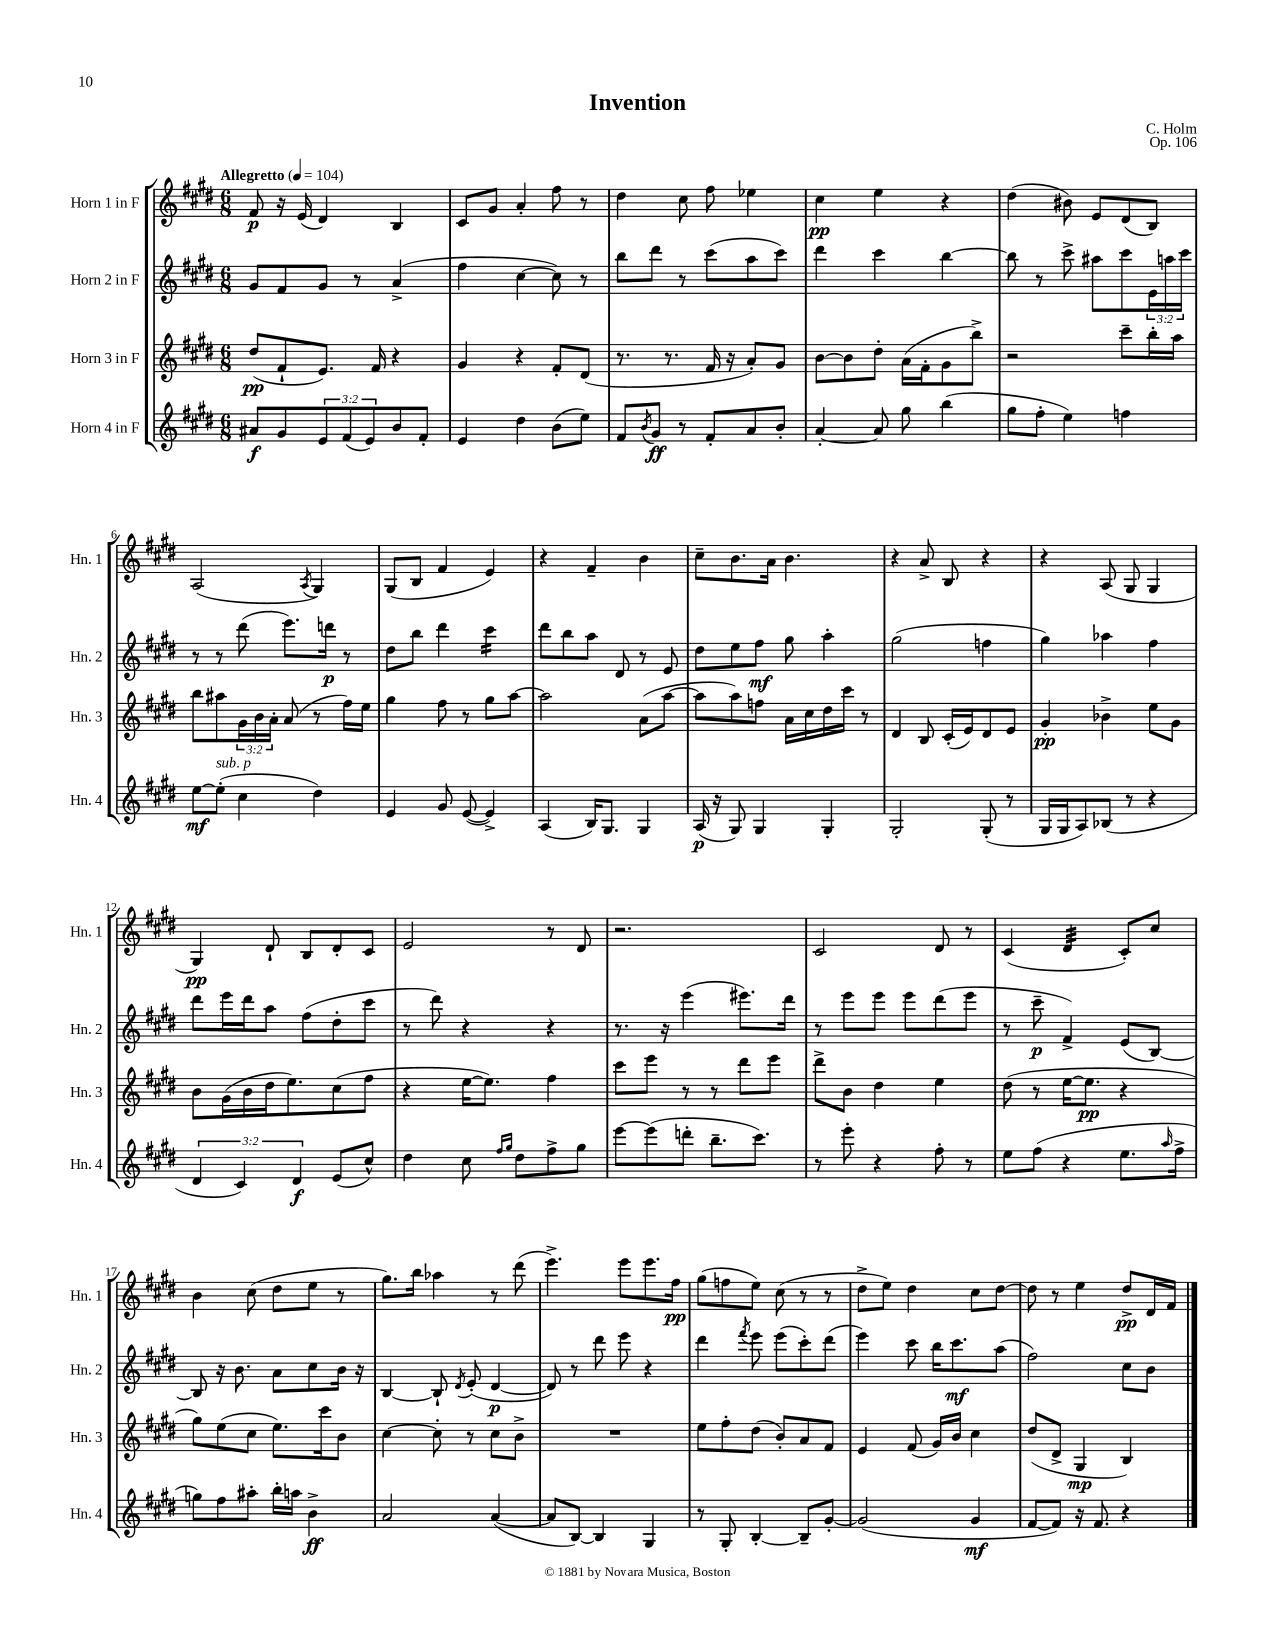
\header { title = "Invention" composer = "C. Holm" opus = "Op. 106" }
<<
\new StaffGroup <<
\new Staff = "s0" \with { instrumentName = "Horn 1 in F" shortInstrumentName = "Hn. 1" } {
    \clef treble \key e \major \numericTimeSignature \time 6/8 \tempo "Allegretto" 4 = 104
    fis'8\p r16 e'16( dis'4) b4 |
    cis'8 gis'8 a'4-. fis''8 r8 |
    dis''4 cis''8 fis''8 ees''4 |
    cis''4\pp e''4 r4 |
    dis''4( bis'8) e'8 dis'8( b8) |
    a2( \acciaccatura { a8 } gis4) |
    gis8( b8 fis'4 e'4) |
    r4 fis'4-- b'4 |
    cis''8-- b'8. a'16 b'4. |
    r4 a'8-> b8 r4 |
    r4 a8( gis8 gis4 |
    gis4\pp) dis'8-! b8 dis'8-. cis'8 |
    e'2 r8 dis'8 |
    r2. |
    cis'2 dis'8 r8 |
    cis'4( dis'4:32 cis'8-.) cis''8 |
    b'4 cis''8( dis''8 e''8 r8 |
    gis''8.) b''16 aes''4 r8 dis'''8( |
    e'''4.->) e'''8 e'''8. fis''16\pp |
    gis''8( f''8 e''8) cis''8( r8 r8 |
    dis''8-> e''8) dis''4 cis''8 dis''8~ |
    dis''8 r8 e''4 dis''8->\pp dis'16 fis'16 \bar "|." |
}
\new Staff = "s1" \with { instrumentName = "Horn 2 in F" shortInstrumentName = "Hn. 2" } {
    \clef treble \key e \major \numericTimeSignature \time 6/8 \override Staff.TupletNumber.text = #tuplet-number::calc-fraction-text
    gis'8 fis'8 gis'8 r8 a'4->( |
    fis''4 cis''4~ cis''8) r8 |
    b''8 dis'''8 r8 cis'''8( a''8 cis'''8) |
    dis'''4 cis'''4 b''4~ |
    b''8 r8 cis'''8-> ais''8 cis'''8 \tuplet 3/2 { e'16 a''16 cis'''16 } |
    r8 r8 dis'''8( e'''8.) d'''16\p r8 |
    dis''8 b''8 dis'''4 cis'''4:16 |
    dis'''8 b''8 a''8 dis'8 r8 e'8 |
    dis''8 e''8 fis''8\mf gis''8 a''4-. |
    gis''2( f''4 |
    gis''4) aes''4 fis''4 |
    dis'''8 e'''16 dis'''16 a''8 fis''8( dis''8-. cis'''8 |
    r8 dis'''8) r4 r4 |
    r8. r16 e'''4( eis'''8.) dis'''16 |
    r8 e'''8 e'''8 e'''8 dis'''8( e'''8 |
    r8 cis'''8--\p fis'4->) e'8( b8~) |
    b8 r16 b'8. a'8 cis''8 b'16 r16 |
    b4~ b8-! \acciaccatura { dis'8 } e'8-.( dis'4~\p |
    dis'8) r8 dis'''8 e'''8 r4 |
    dis'''4 \acciaccatura { fis'''8 } e'''8 e'''8( cis'''8-.) dis'''8( |
    e'''4) cis'''8 b''16 cis'''8.\mf a''8( |
    fis''2) cis''8 b'8 \bar "|." |
}
\new Staff = "s2" \with { instrumentName = "Horn 3 in F" shortInstrumentName = "Hn. 3" } {
    \clef treble \key e \major \numericTimeSignature \time 6/8 \override Staff.TupletNumber.text = #tuplet-number::calc-fraction-text
    dis''8\pp( fis'8-! e'8.) fis'16 r4 |
    gis'4 r4 fis'8-. dis'8( |
    r8. r8. fis'16 r16 a'8-.) gis'8 |
    b'8~ b'8 dis''8-. a'16( fis'16-. gis'8 b''8->) |
    r2 cis'''8-- b''16-. a''16 |
    b''8 ais''8 \tuplet 3/2 { gis'16 b'16 a'16-. } a'8( r8 fis''16) e''16 |
    gis''4 fis''8 r8 gis''8 a''8~ |
    a''2 a'8( a''8~ |
    a''8 a''8) f''8 a'16 cis''16 dis''16 cis'''16 r8 |
    dis'4 b8 cis'16-.( e'16) dis'8 e'8 |
    gis'4-.\pp bes'4-> e''8 gis'8 |
    b'8 gis'16( b'16 dis''16 e''8.) cis''8( fis''8 |
    r4 e''16~ e''8.) fis''4 |
    cis'''8 e'''8 r8 r8 dis'''8 e'''8 |
    dis'''8-> b'8 dis''4 e''4 |
    dis''8( r8 e''16~ e''8.\pp r4 |
    gis''8) e''8( cis''8 e''8.) cis'''16 b'8 |
    cis''4~ cis''8-. r8 cis''8 b'8-> |
    R2. |
    e''8 fis''8-. dis''8( b'8-.) a'8 fis'8 |
    e'4 fis'8( gis'16) b'16 cis''4 |
    dis''8( dis'8-> gis4\mp b4) \bar "|." |
}
\new Staff = "s3" \with { instrumentName = "Horn 4 in F" shortInstrumentName = "Hn. 4" } {
    \clef treble \key e \major \numericTimeSignature \time 6/8 \override Staff.TupletNumber.text = #tuplet-number::calc-fraction-text
    ais'8\f gis'8 \tuplet 3/2 { e'8 fis'8( e'8) } b'8 fis'8-. |
    e'4 dis''4 b'8( e''8) |
    fis'8 \acciaccatura { b'8 } gis'8\ff r8 fis'8-. a'8 b'8-. |
    a'4~-. a'8 gis''8 b''4( |
    gis''8 fis''8-. e''4) f''4 |
    e''8~\mf e''8-.^\markup { \italic "sub. p" }( cis''4 dis''4) |
    e'4 gis'8 e'8~( e'4->) |
    a4( b16) gis8. gis4 |
    a16\p( r16 gis8) gis4 gis4-. |
    gis2-. gis8-.( r8 |
    gis16 gis16 a8) bes8( r8 r4 |
    \tuplet 3/2 { dis'4 cis'4) dis'4\f } e'8( cis''8-^) |
    dis''4 cis''8 \grace { fis''16 gis''16 } dis''8 fis''8-> gis''8 |
    e'''8~ e'''8( d'''8-. b''8.-- cis'''8.) |
    r8 e'''8-. r4 fis''8-. r8 |
    e''8 fis''8( r4 e''8. \grace { a''16 } fis''16-> |
    g''8) fis''8 ais''8-. b''16-. a''16 b'4->\ff |
    a'2 a'4~( |
    a'8 b8~) b4 gis4 |
    r8 gis8-. b4~-. b8-- gis'8~-. |
    gis'2( gis'4\mf |
    fis'8~ fis'8) r16 fis'8. r4 \bar "|." |
}
>>
>>
